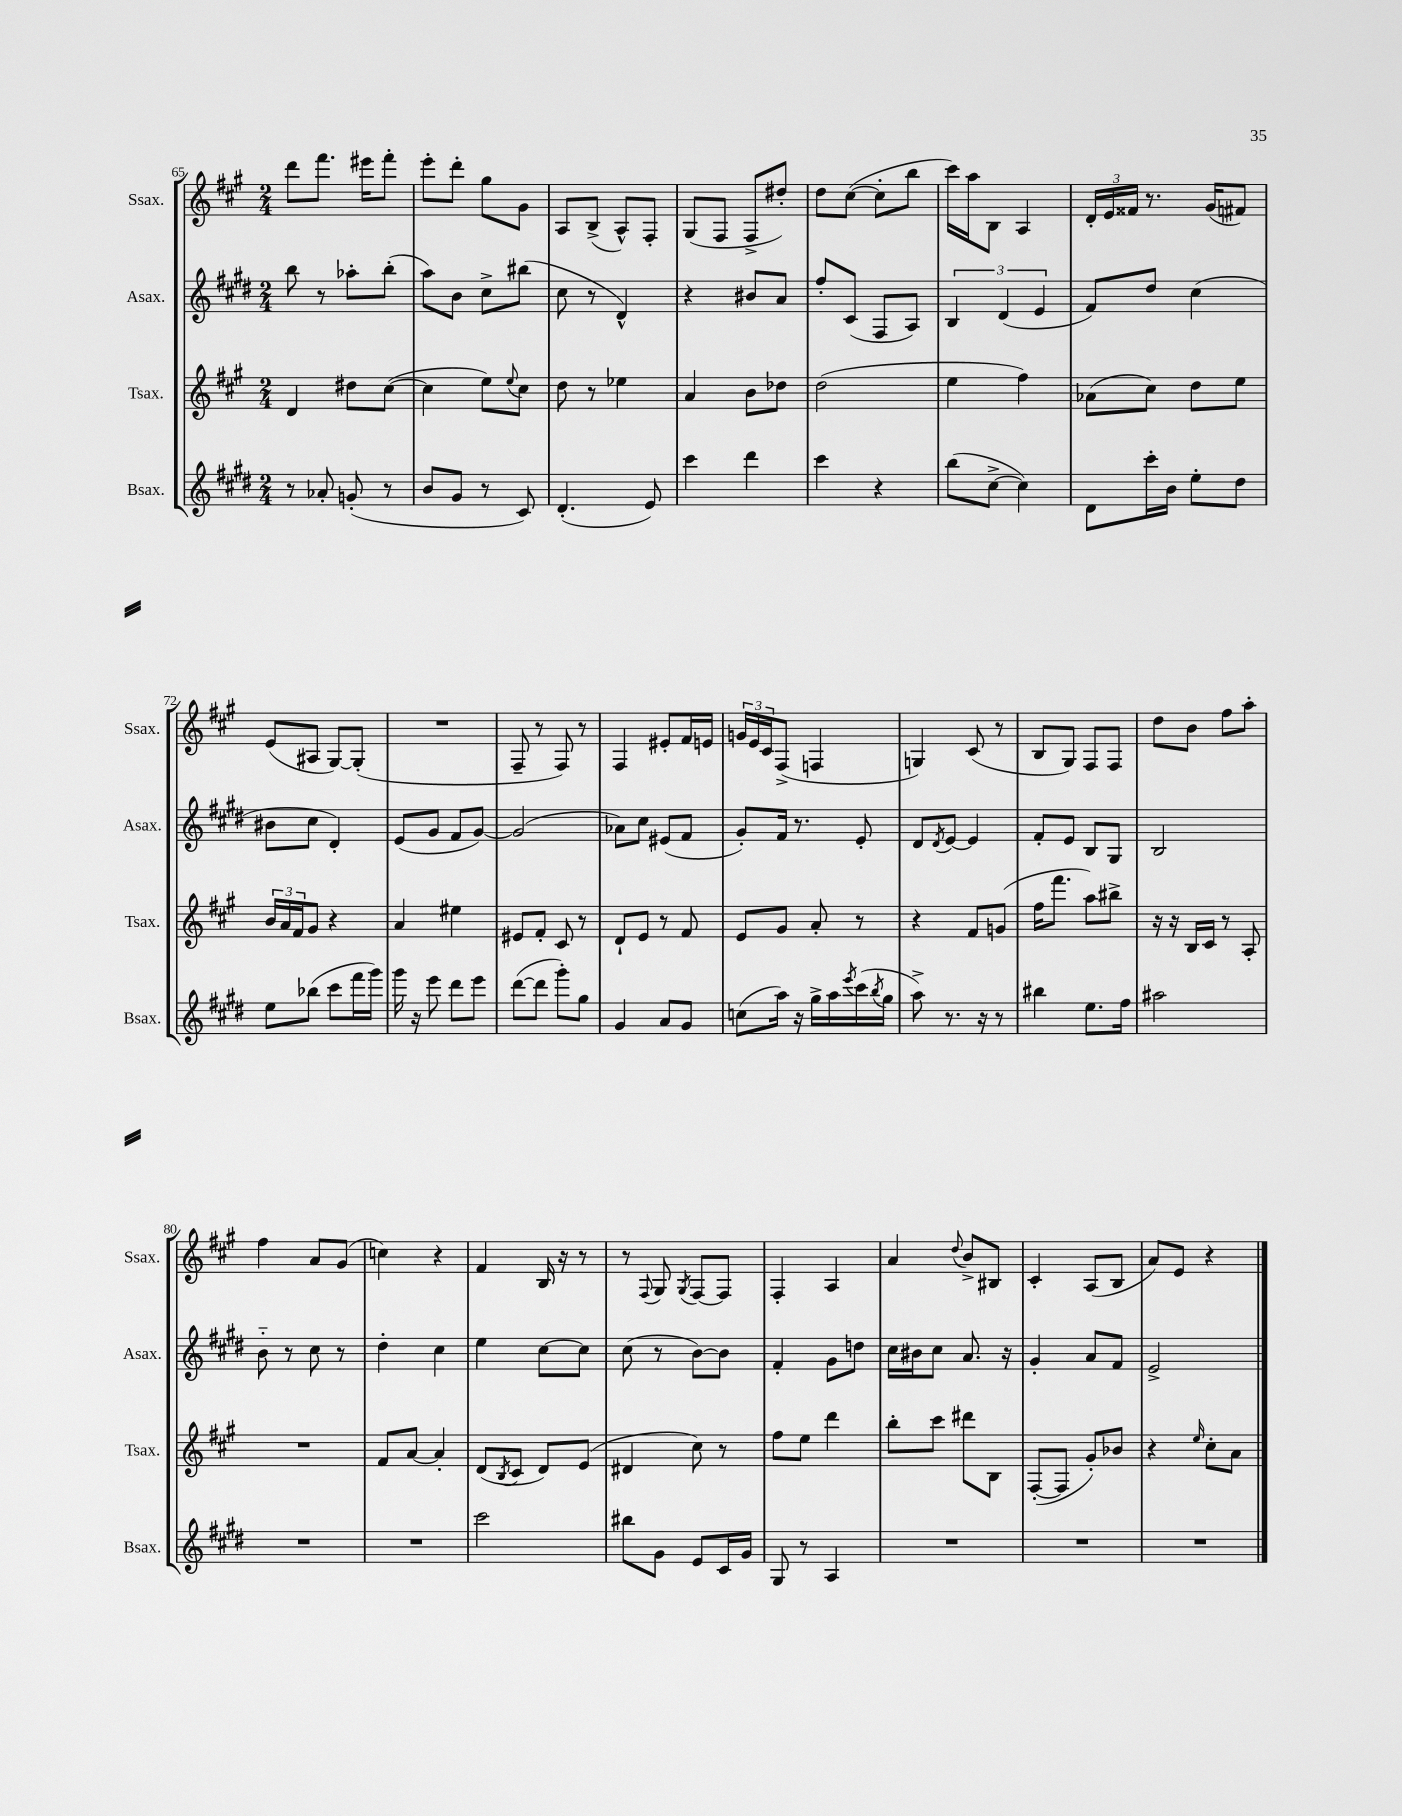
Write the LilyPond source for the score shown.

<<
\new StaffGroup <<
\new Staff = "s0" \with { instrumentName = "Ssax." shortInstrumentName = "Ssax." } {
    \clef treble \key a \major \numericTimeSignature \time 2/4
    d'''8 fis'''8. eis'''16 fis'''8-. |
    e'''8-. d'''8-. gis''8 gis'8 |
    a8 b8->( a8-^) fis8-. |
    gis8( fis8 fis8-> dis''8-.) |
    d''8 cis''8~( cis''8-. b''8 |
    cis'''16) a''16 b8 a4 |
    \tuplet 3/2 { d'16-. e'16 fisis'16 } r8. gis'16( fis'8) |
    e'8( ais8 gis8~) gis8-.( |
    R2 |
    fis8-- r8 fis8) r8 |
    fis4 eis'8-. fis'16 e'16 |
    \tuplet 3/2 { g'16 e'16 cis'16 } fis8->( f4 |
    g4) cis'8( r8 |
    b8 gis8) fis8 fis8 |
    d''8 b'8 fis''8 a''8-. |
    fis''4 a'8 gis'8( |
    c''4) r4 |
    fis'4 b16 r16 r8 |
    r8 \appoggiatura { fis8 } gis8 \acciaccatura { gis8 } fis8~ fis8 |
    fis4-. a4 |
    a'4 \appoggiatura { d''8 } b'8-> bis8 |
    cis'4-. a8( b8 |
    a'8) e'8 r4 \bar "|." |
}
\new Staff = "s1" \with { instrumentName = "Asax." shortInstrumentName = "Asax." } {
    \clef treble \key e \major \numericTimeSignature \time 2/4
    b''8 r8 aes''8-. b''8-.( |
    a''8) b'8 cis''8-> bis''8( |
    cis''8 r8 dis'4-^) |
    r4 bis'8 a'8 |
    fis''8-. cis'8( fis8 a8) |
    \tuplet 3/2 { b4 dis'4( e'4 } |
    fis'8) dis''8 cis''4( |
    bis'8 cis''8 dis'4-.) |
    e'8( gis'8 fis'8 gis'8~) |
    gis'2( |
    aes'8) cis''8 eis'8( fis'8 |
    gis'8-.) fis'16 r8. e'8-. |
    dis'8 \acciaccatura { dis'8 } e'8~ e'4 |
    fis'8-. e'8 b8 gis8 |
    b2 |
    b'8-_ r8 cis''8 r8 |
    dis''4-. cis''4 |
    e''4 cis''8~ cis''8 |
    cis''8( r8 b'8~) b'8 |
    fis'4-. gis'8 d''8 |
    cis''16 bis'16 cis''8 a'8. r16 |
    gis'4-. a'8 fis'8 |
    e'2-> \bar "|." |
}
\new Staff = "s2" \with { instrumentName = "Tsax." shortInstrumentName = "Tsax." } {
    \clef treble \key a \major \numericTimeSignature \time 2/4
    d'4 dis''8 cis''8~( |
    cis''4 e''8) \appoggiatura { e''8 } cis''8 |
    d''8 r8 ees''4 |
    a'4 b'8 des''8 |
    d''2( |
    e''4 fis''4) |
    aes'8( cis''8) d''8 e''8 |
    \tuplet 3/2 { b'16 a'16 fis'16 } gis'8 r4 |
    a'4 eis''4 |
    eis'8 fis'8-. cis'8 r8 |
    d'8-! e'8 r8 fis'8 |
    e'8 gis'8 a'8-. r8 |
    r4 fis'8 g'8( |
    fis''16 fis'''8. a''8) bis''8-> |
    r16 r16 b16 cis'16 r8 a8-. |
    R2 |
    fis'8 a'8~ a'4-. |
    d'8( \acciaccatura { b8 } cis'8 d'8) e'8( |
    dis'4 cis''8) r8 |
    fis''8 e''8 d'''4 |
    b''8-. cis'''8 dis'''8 b8 |
    fis8~-.( fis8 gis'8-.) bes'8 |
    r4 \grace { e''16 } cis''8-. a'8 \bar "|." |
}
\new Staff = "s3" \with { instrumentName = "Bsax." shortInstrumentName = "Bsax." } {
    \clef treble \key e \major \numericTimeSignature \time 2/4
    r8 aes'8-. g'8-.( r8 |
    b'8 gis'8 r8 cis'8) |
    dis'4.-.( e'8) |
    cis'''4 dis'''4 |
    cis'''4 r4 |
    b''8( cis''8~-> cis''4) |
    dis'8 cis'''16-. b'16 e''8-. dis''8 |
    e''8 bes''8( cis'''8 fis'''16 gis'''16) |
    gis'''16 r16 e'''8 dis'''8 e'''8 |
    dis'''8~( dis'''8 gis'''8-.) gis''8 |
    gis'4 a'8 gis'8 |
    c''8( a''16) r16 gis''16-> a''16 \acciaccatura { e'''8 } cis'''16( \acciaccatura { b''8 } gis''16 |
    a''8->) r8. r16 r8 |
    bis''4 e''8. fis''16 |
    ais''2 |
    R2 |
    R2 |
    cis'''2 |
    bis''8 gis'8 e'8 cis'16 gis'16 |
    gis8 r8 a4 |
    R2 |
    R2 |
    R2 \bar "|." |
}
>>
>>
\layout { \context { \Score currentBarNumber = #65 } }
